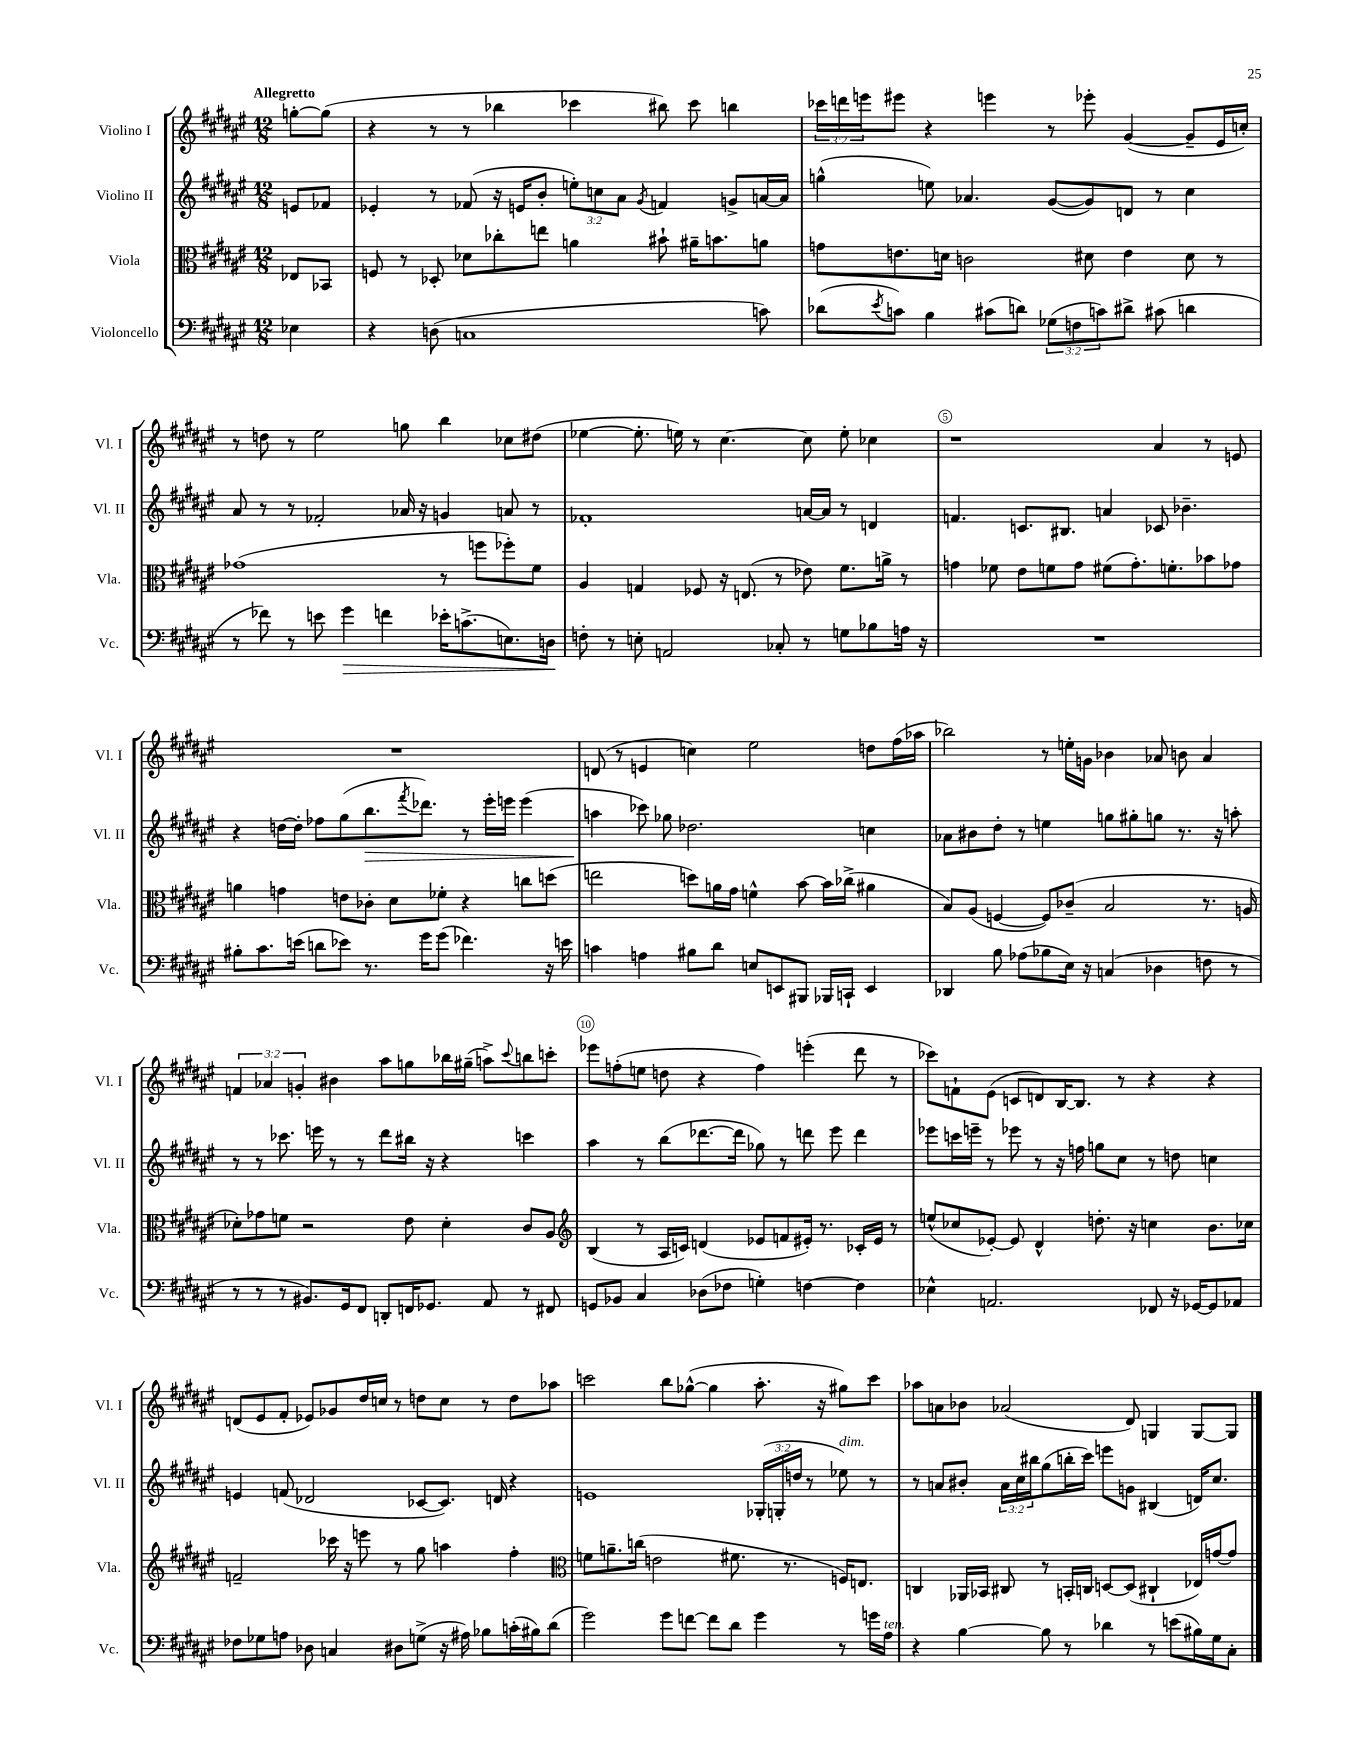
<<
\new StaffGroup <<
\new Staff = "s0" \with { instrumentName = "Violino I" shortInstrumentName = "Vl. I" } {
    \clef treble \key fis \major \numericTimeSignature \time 12/8 \override Staff.TupletNumber.text = #tuplet-number::calc-fraction-text \partial 4 \tempo "Allegretto"
    g''8~-. g''8( |
    r4 r8 r8 bes''4 ces'''4 bis''8) ces'''8 b''4 |
    \tuplet 3/2 { ces'''16 d'''16 e'''16 } eis'''8 r4 e'''4 r8 ees'''8-. gis'4~( gis'8-- eis'16 c''16-.) |
    r8 d''8 r8 eis''2 g''8 b''4 ces''8 dis''8( |
    ees''4~ ees''8.-. e''16) r8 cis''4.~ cis''8 e''8-. ces''4 |
    r1 ais'4 r8 e'8 |
    R1. |
    d'8( r8 e'4 c''4) eis''2 d''8 fis''16( aes''16 |
    bes''2) r8 e''16-. g'16 bes'4 aes'8 b'8 aes'4 |
    \tuplet 3/2 { f'4 aes'4 g'4-. } bis'4 ais''8 g''8 bes''16 gis''16--( a''8->) \appoggiatura { cis'''8 } b''8 c'''8-. |
    ees'''8 f''8-.( e''8 d''8 r4 f''4) e'''4-.( dis'''8 r8 |
    ces'''8) f'8-! eis'8( c'8 d'8) b16~ b8. r8 r4 r4 |
    d'8( eis'8 fis'8-. ees'8) ges'8 dis''16 c''16 r8 d''8 c''8 r8 d''8 aes''8 |
    c'''2 b''8 ges''8~-^( ges''4 ais''8.-. r16 gis''8) c'''8 |
    aes''8 a'8 bes'8 aes'2( dis'8) g4 g8~ g8 \bar "|." |
}
\new Staff = "s1" \with { instrumentName = "Violino II" shortInstrumentName = "Vl. II" } {
    \clef treble \key fis \major \numericTimeSignature \time 12/8 \override Staff.TupletNumber.text = #tuplet-number::calc-fraction-text \partial 4
    e'8 fes'8 |
    ees'4-. r8 fes'8( r16 e'16 b'8-. \tuplet 3/2 { e''8-.) c''8 ais'8 } \acciaccatura { gis'8 } f'4 g'8-> a'16~ a'16 |
    g''4-^( e''8) aes'4. gis'8~( gis'8) d'8 r8 cis''4 |
    ais'8 r8 r8 fes'2-. aes'16 r16 g'4 a'8 r8 |
    fes'1-. a'16~ a'16 r8 d'4 |
    f'4. c'8. bis8. a'4 ces'8 bes'4.-- |
    r4 d''16~ d''16-. fes''8 gis''8( b''8.\> \acciaccatura { fis'''8 } des'''8.) r8 eis'''16-. e'''16 e'''4( |
    a''4\! ces'''8) ges''8 des''2. c''4 |
    aes'8 bis'8 dis''8-. r8 e''4 g''8 gis''8-. g''8 r8. r16 a''8-. |
    r8 r8 ces'''8. e'''16 r8 r8 dis'''8 bis''16 r16 r4 c'''4 |
    ais''4 r8 b''8( des'''8.~ des'''16 ges''8) r8 d'''8 eis'''8 d'''4 |
    ees'''8 c'''16 e'''16-- r8 ees'''8 r8 r16 f''16 g''8 cis''8 r8 d''8 c''4 |
    e'4 f'8( des'2 ces'8~ ces'8.) d'16 r4 |
    e'1 \tuplet 3/2 { ges16-.( g16-. d''16 } r8 ees''8^\markup { \italic "dim." }) r8 |
    r8 a'8 bis'8-. \tuplet 3/2 { a'16 cis''16 bis''16 } gis''8( b''16-. cis'''16) e'''8 g'8 bis4( d'16) cis''8. \bar "|." |
}
\new Staff = "s2" \with { instrumentName = "Viola" shortInstrumentName = "Vla." } {
    \clef alto \key fis \major \numericTimeSignature \time 12/8 \partial 4
    ees8 bes,8 |
    f8 r8 des8-. des'8 ces''8-. e''8 a'4 bis'8-! ais'16-- b'8. a'8 |
    g'8 e'8. d'16 c'2 dis'8 e'4 dis'8 r8 |
    ges'1( r8 f''8 fes''8-.) fis'8 |
    ais4 g4 fes8 r16 e8.( r8 ees'8) fis'8. a'16-> r8 |
    g'4 fes'8 eis'8 f'8 g'8 fis'8( g'8.-.) f'8.-. bes'8 ges'8 |
    a'4 g'4 e'8 ces'8-. dis'8 fes'8-. r4 c''8 d''8( |
    e''2 d''8) a'16 gis'16 f'4-^ b'8~ b'16 ces''16->( ais'4 |
    b8) ais8( f4~ f8) ces'8--( b2 r8. a16 |
    des'8-.) ges'8 f'8 r2 eis'8 des'4-. cis'8 ais8 |
    \clef treble b4( r8 ais16 c'16) d'4( ees'8 f'8 eis'16-.) r8. ces'16-. eis'16 r8 |
    e''8-^( ces''8 ees'8~-.) ees'8 dis'4-^ d''8.-. r16 c''4 b'8. ces''16 |
    f'2-- ces'''16 r16 e'''8 r8 gis''8 a''4 fis''4-. |
    \clef alto f'8 a'8.-- c''16( e'2 fis'8. r8. f16) e8. |
    c4 aes,16 bes,16 cis8 r8 b,16-. c16 d8~ d8( cis4-! ees16) g'16~ g'8 \bar "|." |
}
\new Staff = "s3" \with { instrumentName = "Violoncello" shortInstrumentName = "Vc." } {
    \clef bass \key fis \major \numericTimeSignature \time 12/8 \override Staff.TupletNumber.text = #tuplet-number::calc-fraction-text \partial 4
    ees4 |
    r4 d8( c1 c'8) |
    des'8( \acciaccatura { eis'8 } c'8) b4 cis'8( d'8) \tuplet 3/2 { ges8( f8 c'8) } dis'8-> cis'8( d'4 |
    r8 fes'8) r8 e'8 gis'4\> f'4 ees'16-. c'8.->( e8.) d16\! |
    f8-. r8 e8-. a,2 ces8-. r8 g8 bes8 a16 r16 |
    R1. |
    bis8-. cis'8. e'16( d'8 ees'8) r8. gis'16 gis'8( fes'4.) r16 e'16 |
    c'4 a4 bis8 dis'8 e8 e,8 bis,,8 bes,,16 c,16-! e,4 |
    des,4 b8 aes8( bes8 eis16) r16 c4( des4 f8 r8 |
    r8 r8 r8 bis,8.) gis,16 fis,8 d,8-. f,16 ges,8. ais,8 r8 fis,8 |
    g,8 bes,8 cis4 des8( fes8 g4-.) f4~ f4 |
    ees4-^ a,2. fes,8 r16 ges,16~ ges,8 aes,8 |
    fes8 ges8 a8 des8 c4 dis8 g8->( r16 ais16) bes8 c'16-.( bis16) dis'8( |
    gis'2) gis'8 f'8~ f'8 dis'8 gis'4 r8 g'16 ais16^\markup { \italic "ten." } |
    r4 b4~ b8 r8 des'4 r8 e'8( bis16) gis16 cis8-. \bar "|." |
}
>>
>>
\layout { \context { \Score \override BarNumber.break-visibility = ##(#f #t #t) barNumberVisibility = #(every-nth-bar-number-visible 5) \override BarNumber.stencil = #(make-stencil-circler 0.1 0.3 ly:text-interface::print) } }
